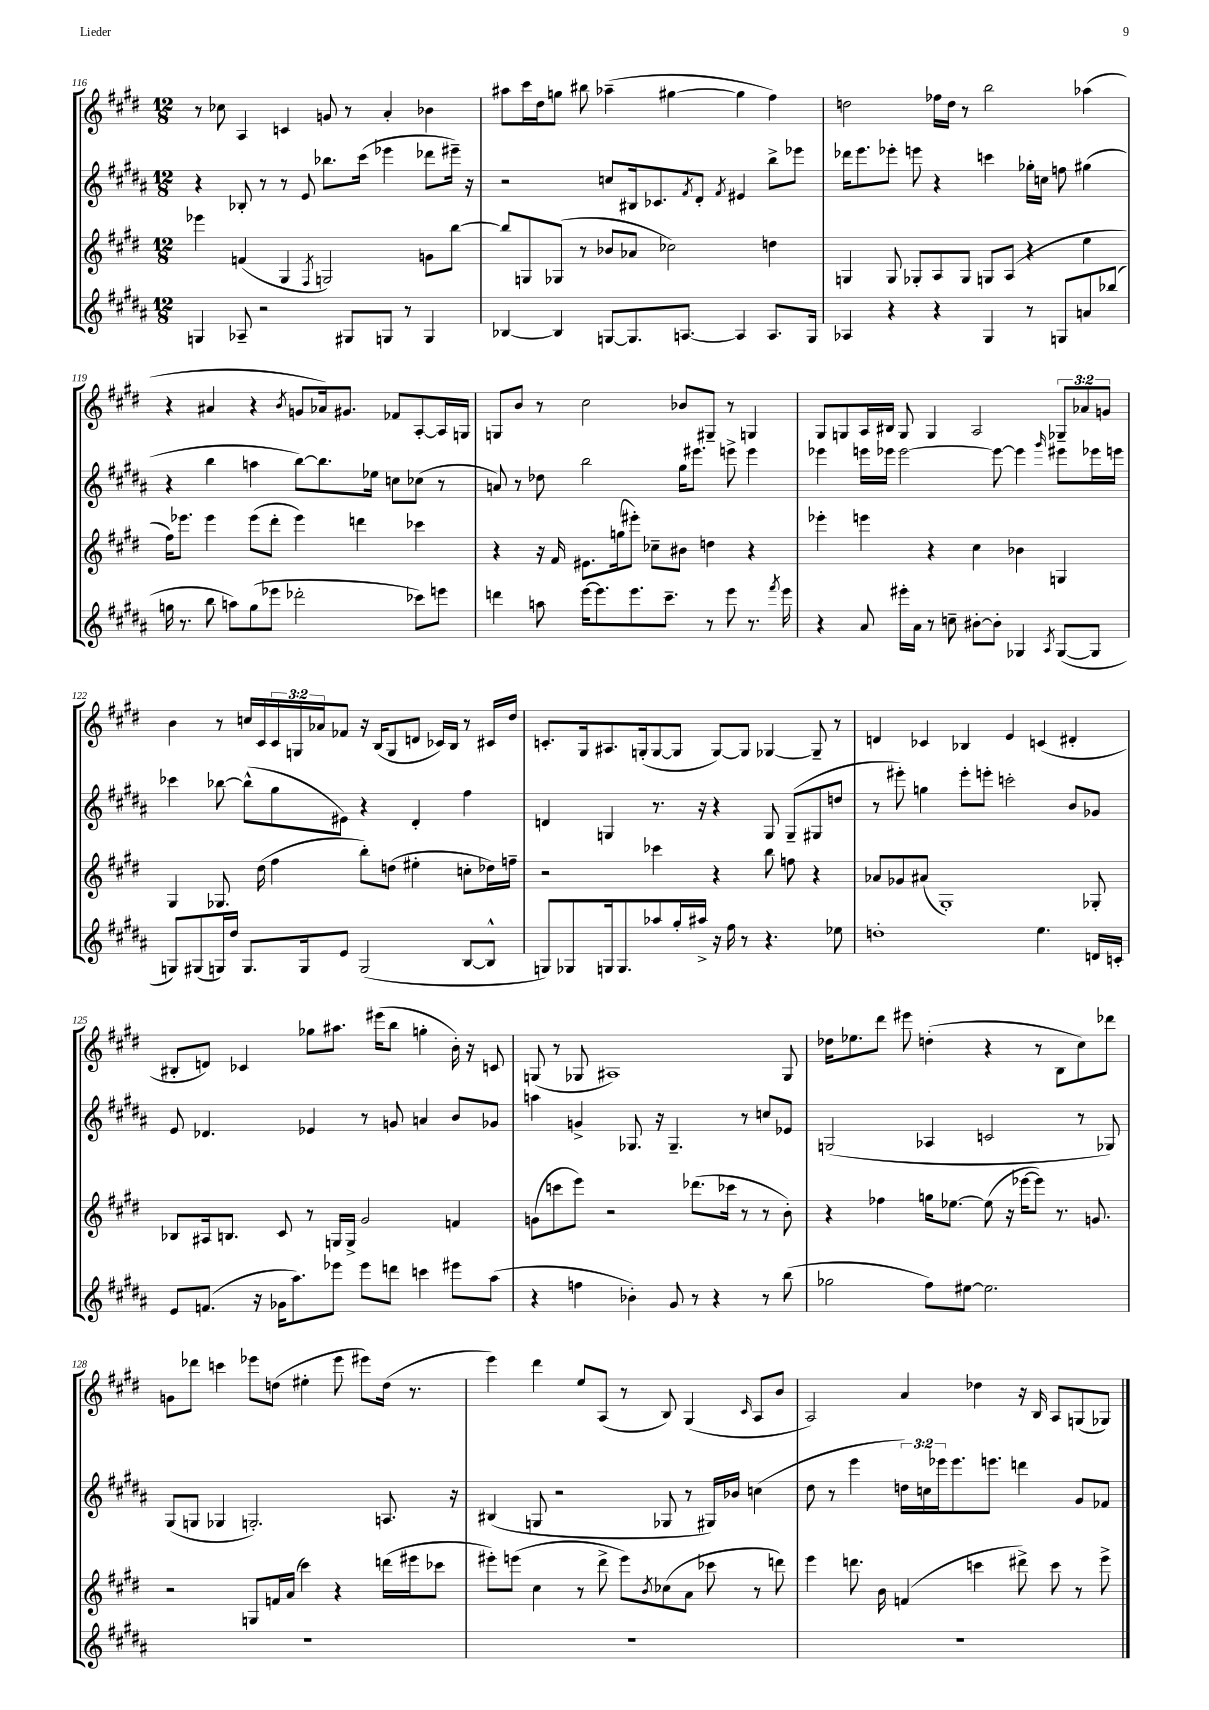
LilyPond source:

<<
\new StaffGroup <<
\new Staff = "s0" {
    \clef treble \key e \major \numericTimeSignature \time 12/8 \override Staff.TupletNumber.text = #tuplet-number::calc-fraction-text
    r8 ces''8 a4 c'4 g'8 r8 a'4-. bes'4 |
    ais''8 cis'''16 dis''16 g''8 bis''8 aes''4--( gis''4~ gis''4 fis''4) |
    d''2 fes''16 d''16 r8 b''2 aes''4( |
    r4 ais'4 r4 \acciaccatura { b'8 } g'8 aes'16) gis'8. fes'8 a8~-. a16 g16 |
    g8 b'8 r8 cis''2 bes'8 gis8-- r8 g4 |
    gis8 g8 a16 bis16 g8 g4 a2 \tuplet 3/2 { ges8-- aes'8 g'8 } |
    b'4 r8 c''16 cis'16 \tuplet 3/2 { cis'16 g16 aes'16 } fes'8 r16 b16( g8 d'8 ces'16) b16 r8 cis'16 dis''16 |
    c'8.-. gis16 ais8. g16-.( g8~ g8 g8~) g8 ges4~ ges8-- r8 |
    d'4 ces'4 bes4 e'4 c'4( dis'4-. |
    bis8-. d'8) ces'4 ges''8 ais''8. eis'''16( b''8 g''4-. b'16-.) r16 c'8 |
    g8( r8 ges8 ais1) ges8 |
    des''16 ees''8. dis'''8 eis'''8 d''4-.( r4 r8 b8 cis''8) des'''8 |
    g'8 des'''8 c'''4 ees'''8 d''8( eis''4-. ees'''8 eis'''8) d''16( r8. |
    e'''4) dis'''4 e''8 a8( r8 b8) gis4( \grace { cis'16 } a8 b'8 |
    a2) a'4 des''4 r16 b16 a8 g8( ges8) \bar "|." |
}
\new Staff = "s1" {
    \clef treble \key b \major \numericTimeSignature \time 12/8 \override Staff.TupletNumber.text = #tuplet-number::calc-fraction-text
    r4 bes8-. r8 r8 e'8 bes''8. cis'''16( ees'''4 des'''8 eis'''16--) r16 |
    r2 c''8 bis16 ces'8. \acciaccatura { fis'8 } dis'8-. \acciaccatura { fis'8 } eis'4 b''8-> ees'''8 |
    des'''16 e'''8. ees'''8-. e'''8 r4 c'''4 ges''16-. c''16 f''8 gis''4( |
    r4 b''4 a''4 b''8~) b''8. ees''16 c''8 ces''8( r8 |
    a'8) r8 des''8 b''2 gis''16 eis'''8. e'''8-> e'''4 |
    ees'''4 e'''16 ees'''16 ees'''2~ ees'''8~ ees'''4 \grace { gis'''16 } eis'''8 ees'''16 e'''16 |
    ces'''4 bes''8~ bes''8-^( gis''8 eis'8) r4 dis'4-. fis''4 |
    d'4 g4 r8. r16 r4 g8 g8--( gis8 d''8 |
    r8 eis'''8-.) g''4 eis'''8-. e'''8-. c'''2-. b'8 ges'8 |
    e'8 des'4. ees'4 r8 g'8 a'4 b'8 ges'8 |
    a''4 g'4-> ges8. r16 ges4.-- r8 c''8 ees'8 |
    g2( aes4 c'2 r8 ges8) |
    gis8( g8 ges4 g2.-.) a8. r16 |
    bis4( g8 r2 ges8 r8 gis16) bes'16 c''4( |
    dis''8 r8 e'''4 \tuplet 3/2 { d''16) c''16 ees'''16 } ees'''8. e'''8. d'''4 gis'8 fes'8 \bar "|." |
}
\new Staff = "s2" {
    \clef treble \key e \major \numericTimeSignature \time 12/8
    ees'''4 f'4( gis4 \acciaccatura { fis8 } g2) g'8 b''8~ |
    b''8 g8 ges8( r8 bes'8 aes'8 ces''2) d''4 |
    g4 g8 ges8-. a8 ges8 g8 a8( r4 e''4 |
    fis''16) ees'''8. ees'''4 ees'''8( dis'''8-. ees'''4) d'''4 ces'''4 |
    r4 r16 fis'16 eis'8. g''16( eis'''8-.) ces''8-- bis'8 d''4 r4 |
    ees'''4-. e'''4 r4 cis''4 bes'4 g4 |
    gis4 ges8. dis''16( fis''4 b''8-.) d''8( eis''4-. c''8-. des''16) f''16-- |
    r2 ces'''4 r4 b''8 f''8 r4 |
    aes'8 ges'8 ais'8( gis1-.) ges8-. |
    bes8 ais16 b8. cis'8 r8 g16 g16-> gis'2 f'4 |
    g'8( c'''8 e'''8) r2 des'''8.( ces'''16 r8 r8 b'8-.) |
    r4 fes''4 g''16 ees''8.~ ees''8( r16 ees'''16~ ees'''8) r8. g'8. |
    r2 g8 f'16 a'16( cis'''4) r4 d'''16( eis'''16 ces'''8 |
    eis'''8-.) e'''8( cis''4 r8 dis'''8-> e'''8) \acciaccatura { b'8 } ces''8( a'8 ces'''8 r8 d'''8) |
    e'''4 d'''8. b'16 f'4( c'''4 dis'''8->) c'''8 r8 e'''8-> \bar "|." |
}
\new Staff = "s3" {
    \clef treble \key b \major \numericTimeSignature \time 12/8
    g4 aes8-- r2 gis8 g8 r8 g4 |
    bes4~ bes4 g8~ g8. a8.~ a4 a8. g16 |
    aes4 r4 r4 gis4 r8 g8 a'8 bes''8( |
    g''16 r8. b''8 a''8) g''8( ees'''8 des'''2-. ces'''8) e'''8 |
    d'''4 a''8 e'''16~ e'''8. e'''8. cis'''8.-- r8 e'''8 r8. \acciaccatura { fis'''8 } e'''16 |
    r4 ais'8 eis'''16-. ais'16 r8 c''8-- bis'8~-. bis'8-. ges4 \acciaccatura { ais8 } ges8~( ges8 |
    g8) gis8( g16) dis''16 g8. g16 e'8 g2( b8~ b8-^ |
    g8) ges8 g16 g8. aes''8 gis''16-. ais''16-> r16 fis''16 r8 r4. ees''8 |
    d''1-. e''4. d'16 c'16-. |
    e'8 f'8.( r16 ges'16 ais''8.) ees'''8 ees'''8 d'''8 c'''4 eis'''8 ais''8( |
    r4 f''4 bes'4-.) gis'8 r8 r4 r8 b''8( |
    ges''2 fis''8) eis''8~ eis''2. |
    R1. |
    R1. |
    R1. \bar "|." |
}
>>
>>
\layout { \context { \Score currentBarNumber = #116 } }
